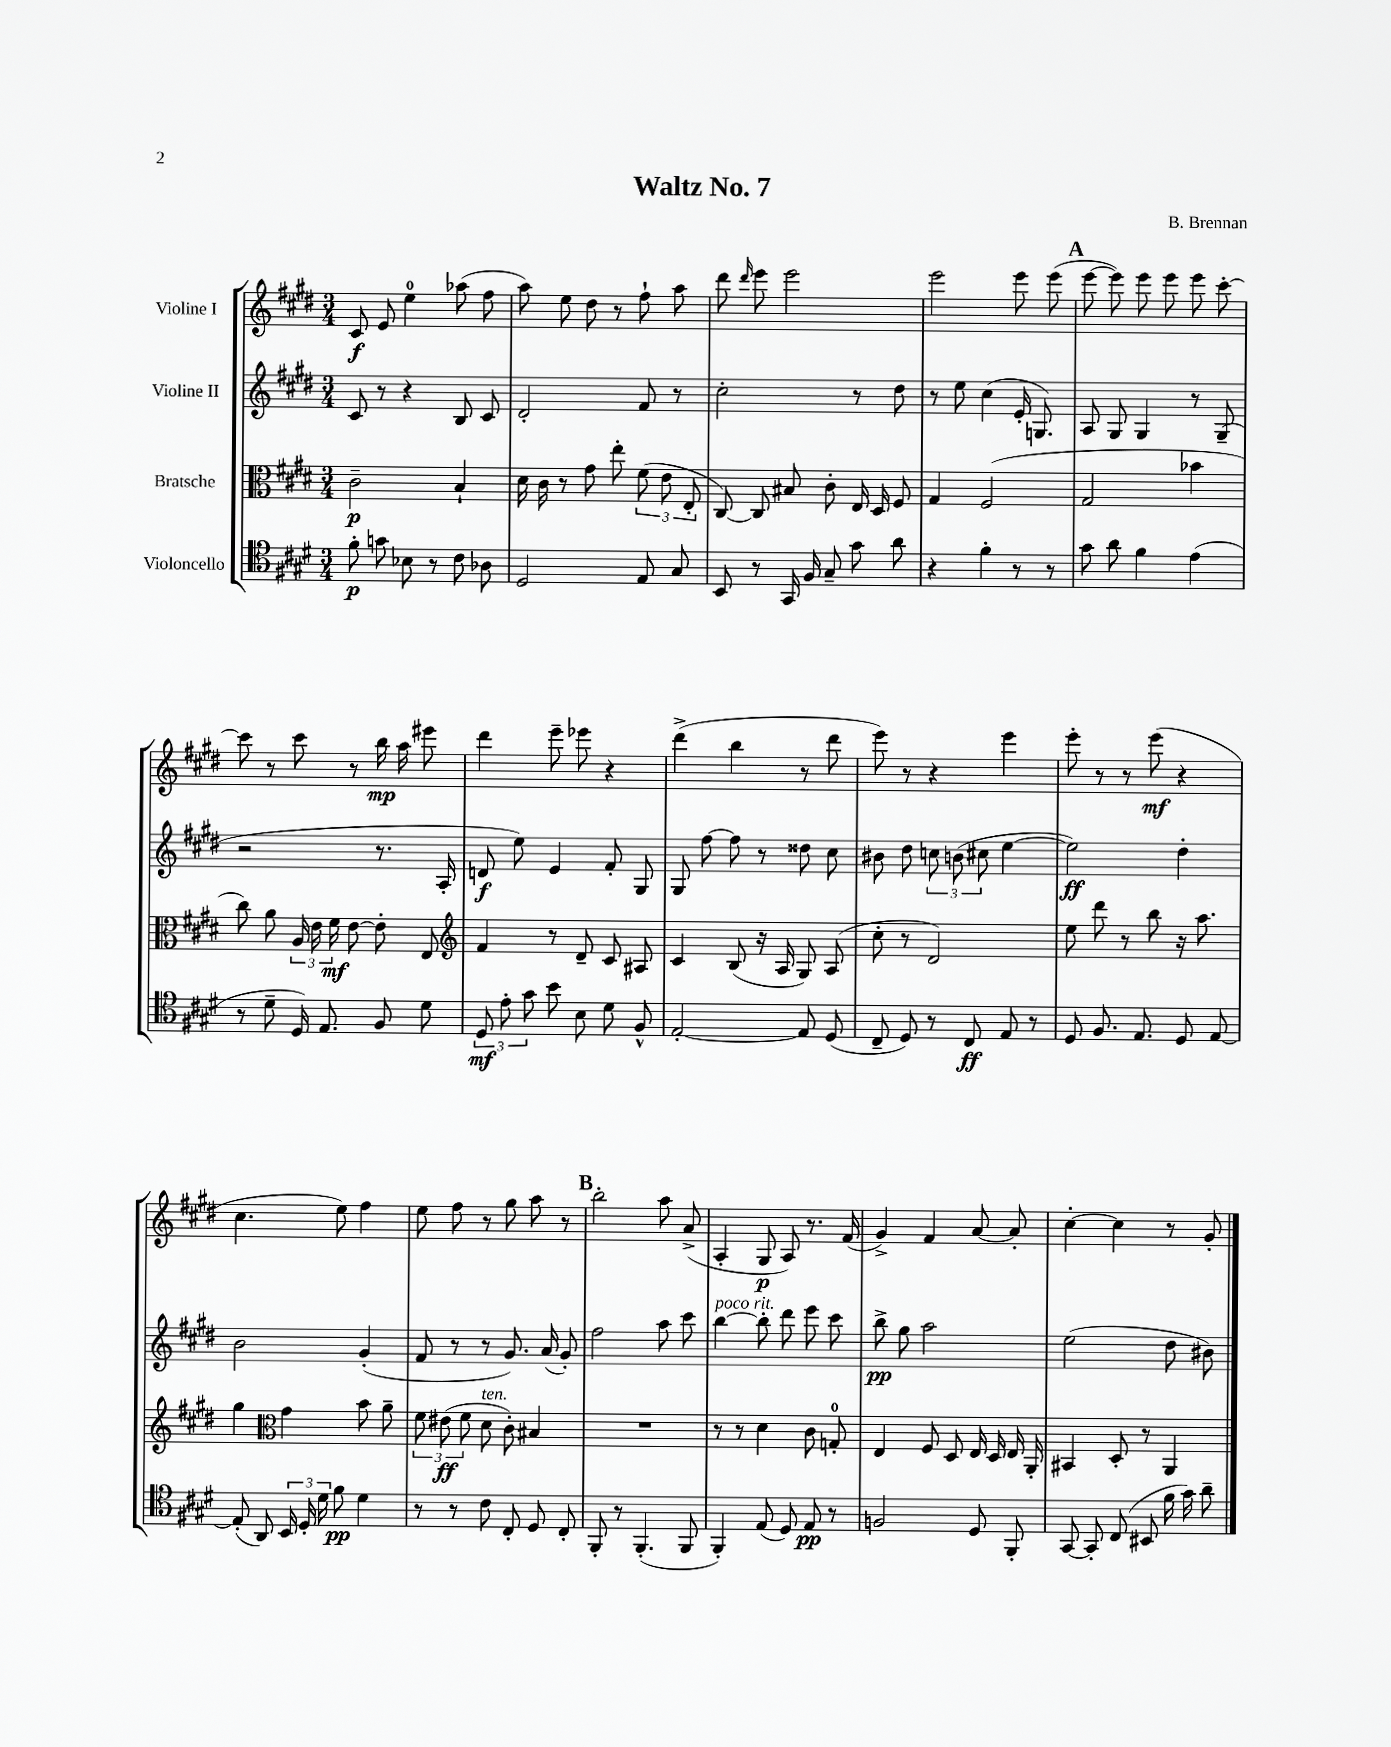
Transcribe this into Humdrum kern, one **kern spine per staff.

**kern	**kern	**kern	**kern
*staff4	*staff3	*staff2	*staff1
*clefC4	*clefC3	*clefG2	*clefG2
*k[f#c#g#d#]	*k[f#c#g#d#]	*k[f#c#g#d#]	*k[f#c#g#d#]
*M3/4	*M3/4	*M3/4	*M3/4
8f#'\	2c#~\	8c#/	8c#/
8g\	.	8r	8e/
8B-\	.	4r	4ee\
8r	.	.	.
8c#\	4B`/	8B/	(8aa-\
8A-\	.	8c#/	8ff#\
=	=	=	=
2D#/	16d#\	2d#'/	8aa\)
.	16c#\	.	.
.	8r	.	8ee\
.	8g#\	.	8dd#\
.	8ee'\	.	8r
8E/	(12f#\	8f#/	8ff#`\
.	12e\	.	.
8G#/	.	8r	8aa\
.	12E'/	.	.
=	=	=	=
8BB/	[8C#/)	2cc#'\	8ddd#\
.	.	.	16qqddd#/
8r	8C#/]	.	8eee\
16GG#/	8B#/	.	2eee\
16F#/	.	.	.
8G#~/	8c#'\	.	.
8g#\	16E/	8r	.
.	16D#/	.	.
8a\	8F#/	8dd#\	.
=	=	=	=
4r	4G#/	8r	2eee\
.	.	8ee\	.
4f#'\	(2F#/	(4cc#\	.
8r	.	16e'/	8eee\
.	.	8.G/)	.
8r	.	.	(8eee\
=	=	=	=
8g#\	2G#/	8A/	[8eee\
8a\	.	8G#/	8eee\])
4f#\	.	4G#/	8eee\
.	.	.	8eee\
(4e\	4b-\	8r	8eee\
.	.	(8G#~/	[8ccc#'\
=	=	=	=
8r	8cc#\)	2r	8ccc#\]
8d#~\	8a\	.	8r
16D#/)	24A/	.	8ccc#\
.	24e\	.	.
8.E/	.	.	.
.	24f#\	.	.
.	[8e\	.	8r
8F#/	8e'\]	8.r	16bb\
.	.	.	16aa\
8d#\	8E/	.	8eee#\
.	.	16A'/	.
=	=	=	=
*	*clefG2	*	*
12D#/	4f#/	8d/	4ddd#\
12e'\	.	.	.
.	.	8ee\)	.
12g#\	.	.	.
8b\	8r	4e/	8eee~\
8B\	8d#~/	.	8eee-\
8d#\	8c#/	8f#'/	4r
8F#^^/	8A#/	8G#/	.
=	=	=	=
[2E'/	4c#/	8G#/	(4ddd#^\
.	.	[8ff#\	.
.	(8B/	8ff#\]	4bb\
.	16r	8r	.
.	16A/	.	.
8E/]	8G#/)	8dd##\	8r
(8D#/	(8A/	8cc#\	8ddd#\
=	=	=	=
8C#~/	8cc#'\	8b#\	8eee\)
8D#/)	8r	8dd#\	8r
8r	2d#/)	12cc\	4r
.	.	(12b\	.
8C#/	.	.	.
.	.	12cc#\	.
8E/	.	[4ee\	4eee\
8r	.	.	.
=	=	=	=
8D#/	8ee\	2ee\])	8eee'\
8.F#/	8ddd#\	.	8r
.	8r	.	8r
8.E/	.	.	.
.	8bb\	.	(8eee\
8D#/	16r	4dd#'\	4r
.	8.aa\	.	.
[8E/	.	.	.
=	=	=	=
(8E'/]	4gg#\	2b\	4.cc#\
8AA/)	.	.	.
*	*clefC3	*	*
24BB/	4g#\	.	.
24D#'/	.	.	.
24d#\	.	.	.
8f#\	.	.	8ee\)
4d#\	8b\	(4g#'/	4ff#\
.	8a~\	.	.
=	=	=	=
8r	12f#\	8f#/	8ee\
.	(12e#\	.	.
8r	.	8r	8ff#\
.	12f#\	.	.
8c#\	8d#\	8r	8r
8C#'/	8c#'\)	8.g#/)	8gg#\
8D#/	4B#/	.	8aa\
.	.	(16a/	.
8C#'/	.	8g#'/)	8r
=	=	=	=
8FF#'/	2.r	2ff#\	2bb'\
8r	.	.	.
(4.FF#'/	.	.	.
.	.	8aa\	8aa\
8FF#/	.	8ccc#\	(8a^/
=	=	=	=
4FF#'/)	8r	[4bb\	4A'/
.	8r	.	.
(8E/	4d#\	8bb'\]	8G#/
8D#/)	.	8ddd#\	8A/)
8E/	8c#\	8eee\	8.r
8r	8G'/	8ccc#\	.
.	.	.	(16f#/
=	=	=	=
2F/	4E/	8bb^\	4g#^/)
.	.	8gg#\	.
.	8F#/	2aa\	4f#/
.	8D#/	.	.
8D#/	16E/	.	[8a/
.	16D#/	.	.
8FF#'/	16E/	.	8a'/]
.	16AA'/	.	.
=	=	=	=
[8GG#/	4BB#/	(2ee\	[4cc#'\
8GG#'/]	.	.	.
(8C#/	8D#'/	.	4cc#\]
8BB#/	8r	.	.
16f#\	4AA/	8dd#\	8r
16g#\)	.	.	.
8a~\	.	8b#\)	8g#'/
==	==	==	==
*-	*-	*-	*-
